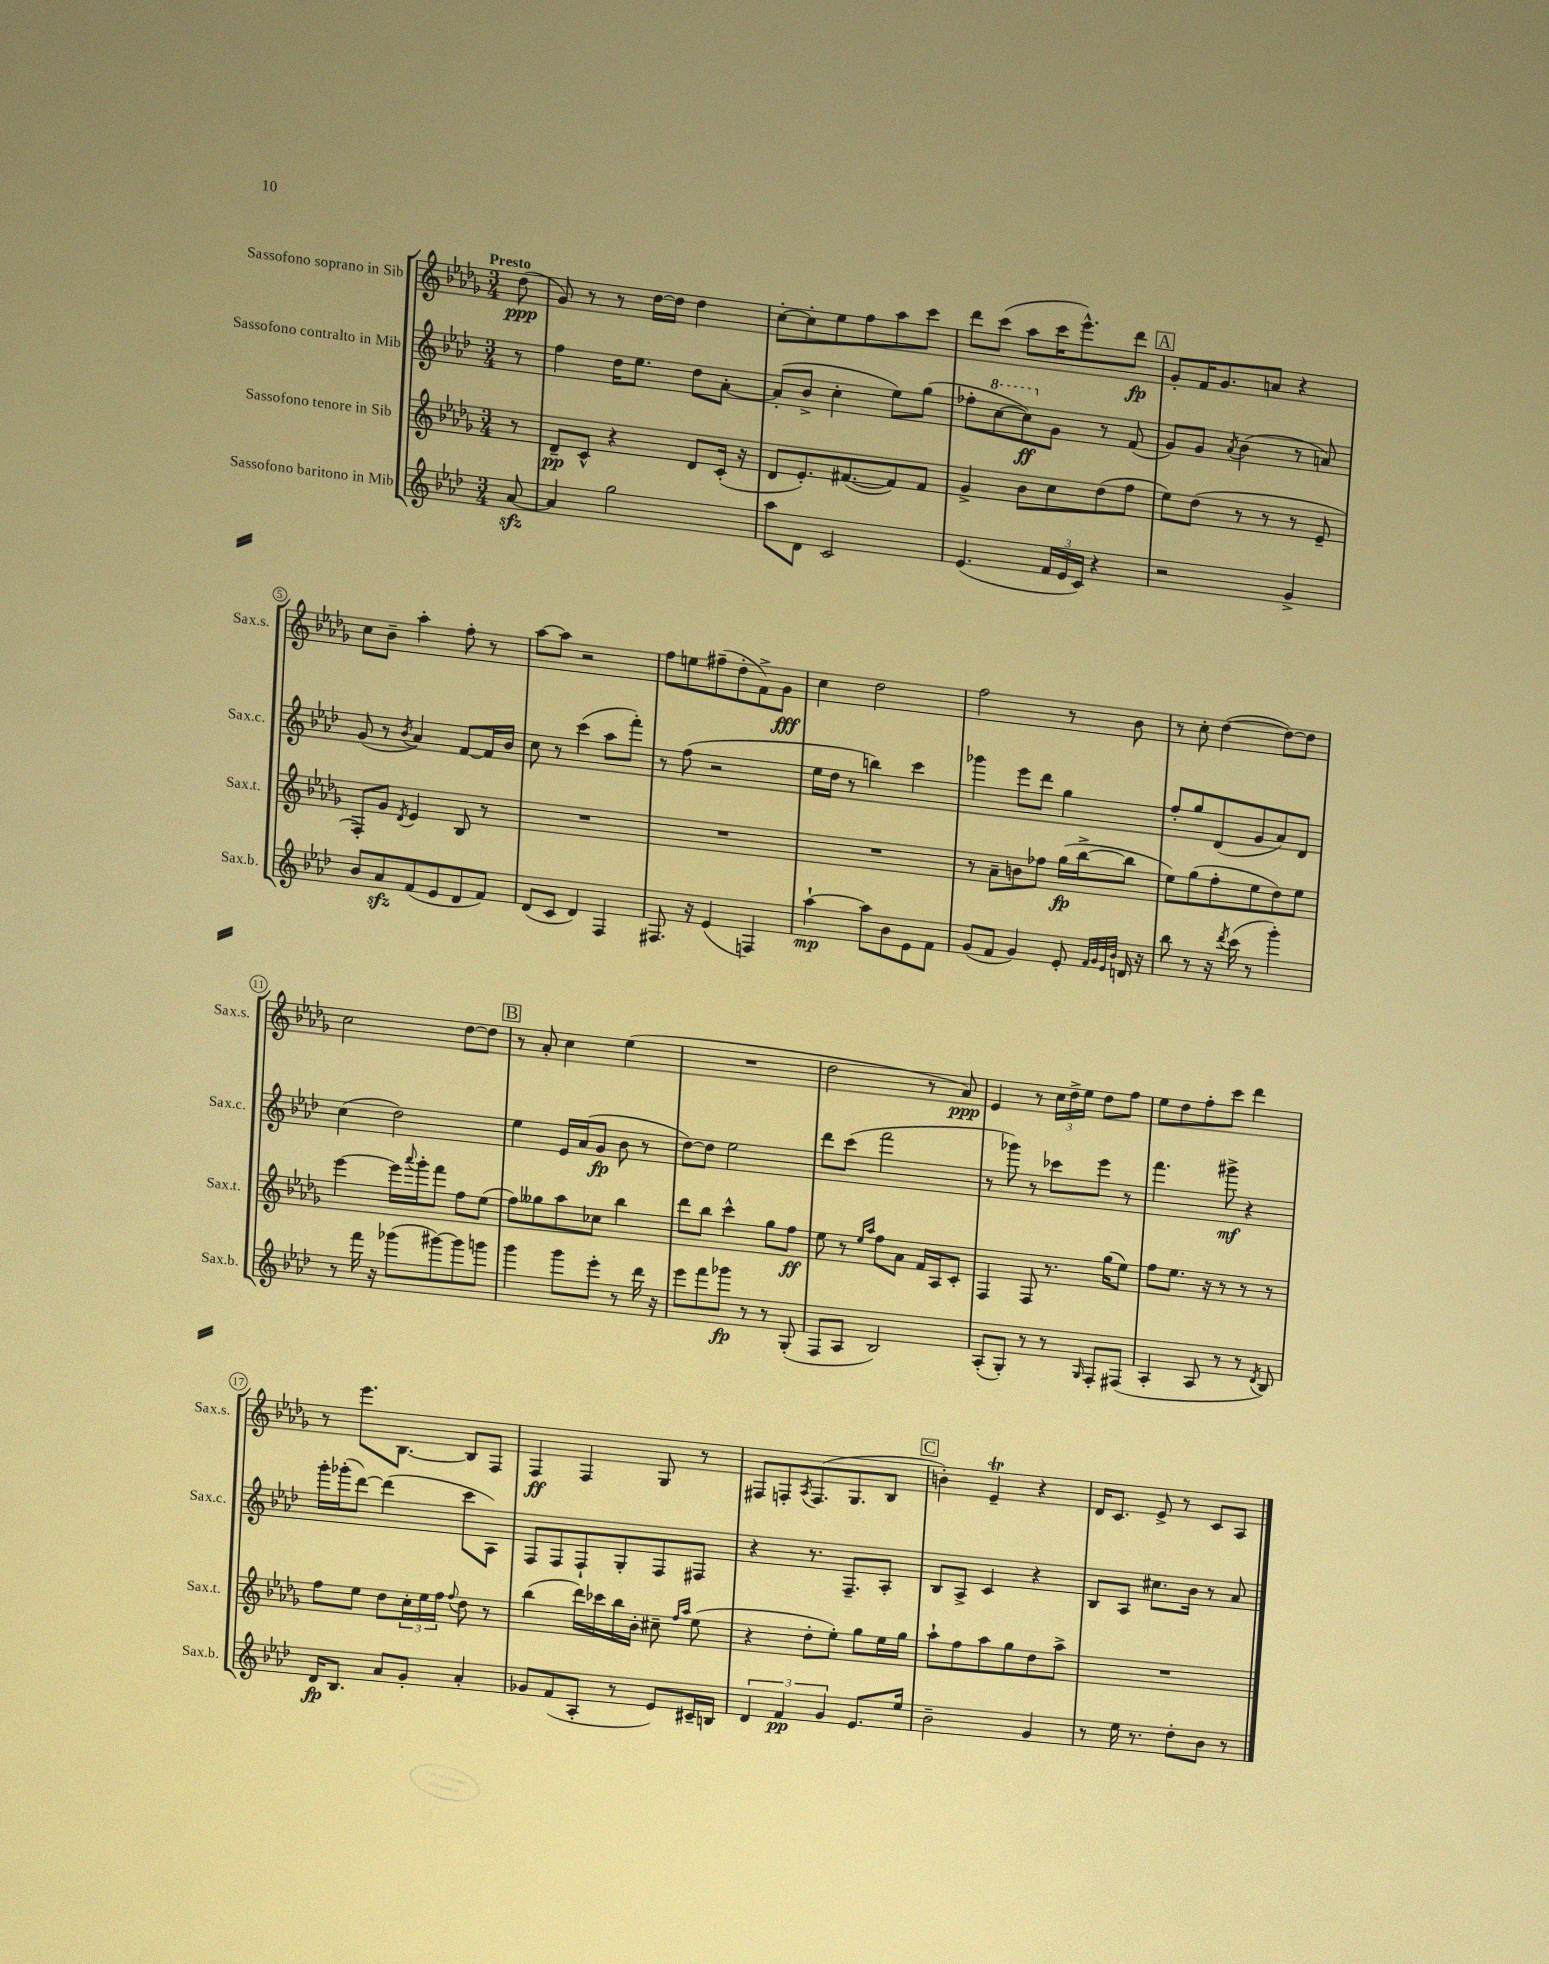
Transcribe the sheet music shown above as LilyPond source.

<<
\new StaffGroup <<
\new Staff = "s0" \with { instrumentName = "Sassofono soprano in Sib" shortInstrumentName = "Sax.s." } {
    \clef treble \key des \major \numericTimeSignature \time 3/4 \partial 8 \tempo "Presto"
    des''8\ppp( |
    ges'8) r8 r8 des''16~ des''16 des''4 |
    c''8~-. c''8-. ees''8 f''8 aes''8 c'''8 |
    des'''8 c'''8( aes''8 c'''16 ees'''8.-^) des'''8\fp |
    \mark \markup { \box "A" } ges'8-. f'16 ges'8. a'8 r4 |
    c''8 bes'8-- aes''4-. f''8-. r8 |
    aes''8~ aes''8 r2 |
    f''8 e''8 fis''8--( des''8-. f'8->) ges'8\fff |
    c''4 des''2 |
    f''2 r8 bes'8 |
    r8 c''8-. des''4~( des''8~) des''8 |
    c''2 des''8~ des''8 |
    \mark \markup { \box "B" } r8 aes'8-. c''4 ees''4( |
    R2. |
    des''2 r8 aes'8\ppp) |
    ees'4 r8 \tuplet 3/2 { c''16 des''16-> ees''16 } des''8 f''8 |
    ees''8 des''8 f''8-. c'''8 des'''4 |
    r8 ees'''8. bes8.~ bes8 f8 |
    f4\ff f4 ges8 r8 |
    fis8 f8-. \acciaccatura { aes8 } f8.( ges8. bes8 |
    \mark \markup { \box "C" } b'4-.) ees'4--\trill r4 |
    des'16 c'8. ees'8-> r8 c'8 aes8 \bar "|." |
}
\new Staff = "s1" \with { instrumentName = "Sassofono contralto in Mib" shortInstrumentName = "Sax.c." } {
    \clef treble \key aes \major \numericTimeSignature \time 3/4 \partial 8
    r8 |
    f''4 des''16 ees''8. des''8 aes'8~-. |
    aes'8-.( bes'8-> c''4-. ees''8) g''8( |
    fes''8-. \ottava #1 c'''8~ c'''8\ff) \ottava #0 g'8 r8 f'8( |
    \mark \markup { \box "A" } g'8) g'8 \acciaccatura { aes'8 } bes'4( r8 a'8) |
    g'8( r8 \acciaccatura { bes'8 } aes'4) f'8~ f'16 bes'16 |
    c''8 r8 c'''4( aes''8 f'''8-.) |
    r8 f''8( r2 |
    ees''16 des''16 r8 b''4) c'''4 |
    ges'''4 ees'''8 des'''8 g''4 |
    f''8-. g''8 des'8( g'8 aes'8) des'8 |
    c''4( des''2) |
    \mark \markup { \box "B" } ees''4 ees'16 aes'16( g'8\fp bes'8 r8 |
    des''8~) des''8 ees''2 |
    des'''8 c'''8( f'''2 |
    r8 ges'''8) r8 ces'''8 ees'''8 r8 |
    f'''4. gis'''8->\mf r4 |
    g'''16-. ges'''16-.( des'''8~) des'''4( c'''8 aes8) |
    f8 f8 f8-! g8-. f8 fis8 |
    r4 r8. f8.-- aes8-. |
    \mark \markup { \box "C" } bes8 aes8-> c'4 r4 |
    bes8 aes8 cis''8. bes'16 r8 aes'8 \bar "|." |
}
\new Staff = "s2" \with { instrumentName = "Sassofono tenore in Sib" shortInstrumentName = "Sax.t." } {
    \clef treble \key des \major \numericTimeSignature \time 3/4 \partial 8
    r8 |
    des'8--\pp c'8-^ r4 des'8 c'16-.( r16 |
    des'8 ees'8.-.) fis'8.~( fis'8) fis'8 |
    ges'4-> bes'8 c''8 des''8( f''8 |
    \mark \markup { \box "A" } ees''8) des''8( r8 r8 r8 ees'8-- |
    f8-.) ges'8 \acciaccatura { des'8 } ees'4 bes8 r8 |
    R2. |
    R2. |
    R2. |
    r8 aes'8-- b'8 fes''8 ges''16\fp( bes''16~-> bes''8 |
    ees''8) ges''8( f''8-. ees''8 des''8) ees''8 |
    ees'''4~ ees'''16 \appoggiatura { aes'''8 } ges'''16-. f'''8 f''8 ees''8( |
    \mark \markup { \box "B" } f''8) geses''8 aes''8 ces''8 bes''4 |
    des'''8 bes''8 c'''4-^ ges''8 f''8\ff |
    ees''8 r8 \grace { ees''16 aes''16 } f''8 aes'8 f'16 aes16 c'8-. |
    f4 f8 r8. ges''16( ees''8) |
    f''8 ees''8. r16 r8 r8 r8 |
    f''8 ees''8 des''8 \tuplet 3/2 { c''16-. ees''16 f''16 } \appoggiatura { f''8 } des''8 r8 |
    bes''4( des'''16) ces'''16 bes''16 bes'16-. cis''8-- \grace { f''16 aes''16 } ees''8( |
    r4 des''8-. ees''8-.) ges''8 ees''16 ges''16 |
    \mark \markup { \box "C" } aes''8-! f''8 aes''8 ges''8 des''8 aes''8-> |
    R2. \bar "|." |
}
\new Staff = "s3" \with { instrumentName = "Sassofono baritono in Mib" shortInstrumentName = "Sax.b." } {
    \clef treble \key aes \major \numericTimeSignature \time 3/4 \partial 8
    aes'8~\sfz |
    aes'4 g''2 |
    aes''8 des'8 c'2 |
    ees'4.( \tuplet 3/2 { f'16 ees'16 c'16) } r4 |
    \mark \markup { \box "A" } r2 g'4-> |
    bes'8 aes'8\sfz f'8( ees'8 des'8 f'8) |
    des'8( c'8 des'4) f4 |
    fis8. r16 ees'4( f4) |
    aes''4~-!\mp aes''8 bes'8 ees'8 f'8 |
    g'8( f'8 g'4) ees'8-. \grace { f'32 g'32 ees'32 bes'32 } d'16 r16 |
    bes''8 r8 r16 \acciaccatura { des'''8 } c'''16( r8 g'''4-.) |
    r8 f'''16 r16 ges'''8( gis'''8~) gis'''8 g'''8 |
    \mark \markup { \box "B" } g'''4 g'''8 ees'''8-. r8 des'''16 r16 |
    ees'''8 f'''8 ges'''8\fp r8 r8 g8-.( |
    f8 aes8 bes2) |
    aes8-.( g8-.) r8 r8 \grace { g16 } f8-. fis8( |
    aes4-. aes8 r8 r8 \acciaccatura { des'8 } bes8) |
    des'16\fp bes8. aes'8 g'8-. aes'4-. |
    ges'8 f'8( aes8-. r8 ees'8) cis'16-- b16 |
    \tuplet 3/2 { des'4 f'4\pp g'4 } ees'8. ees''16 |
    \mark \markup { \box "C" } bes'2-- g'4 |
    r8 ees''16 r8. des''8-. bes'8 r8 \bar "|." |
}
>>
>>
\layout { \context { \Score \override BarNumber.stencil = #(make-stencil-circler 0.1 0.3 ly:text-interface::print) } }
